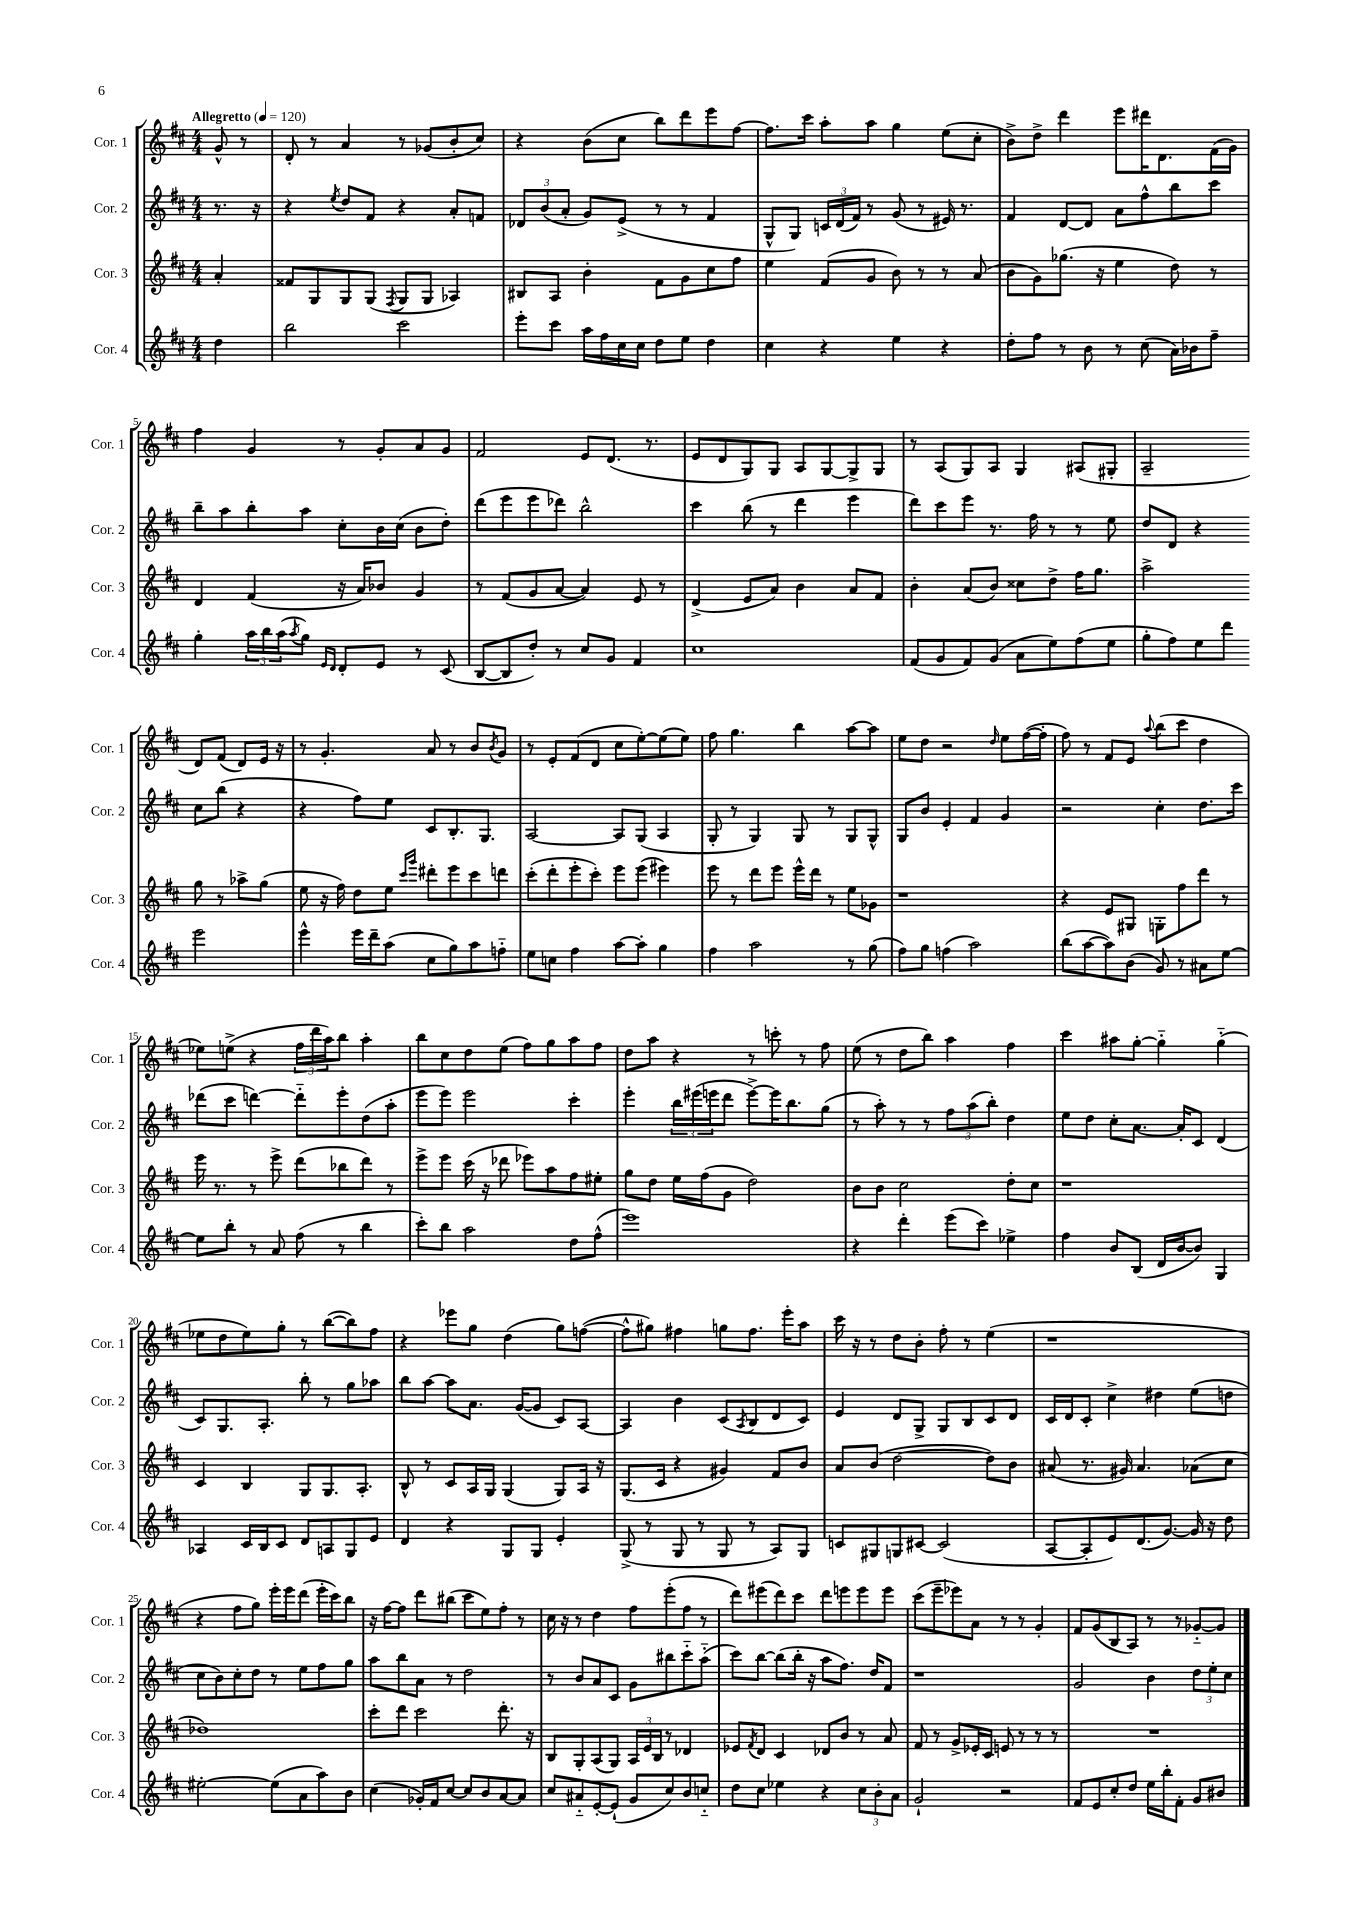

**kern	**kern	**kern	**kern
*part4	*part3	*part2	*part1
*staff4	*staff3	*staff2	*staff1
*I"Cor. 4	*I"Cor. 3	*I"Cor. 2	*I"Cor. 1
*I'Cor. 4	*I'Cor. 3	*I'Cor. 2	*I'Cor. 1
*clefG2	*clefG2	*clefG2	*clefG2
*k[f#c#]	*k[f#c#]	*k[f#c#]	*k[f#c#]
*M4/4	*M4/4	*M4/4	*M4/4
*MM120	*MM120	*MM120	*MM120
=	=	=	=
!	!	!	!LO:TX:a:B:t=Allegretto
4dd\	4a'/	8.r	8g^^/
.	.	.	8r
.	.	16r	.
=1	=1	=1	=1
2bb\	8f##X/L	4r	8d'/
.	8G/	.	8r
.	.	8qee/	.
.	8G/	8dd/L	4a/
.	(8G/J	8f#/J	.
.	8qF#/	.	.
2ccc#\	8G/L	4r	8r
.	8G/J	.	(8g-X/L
.	4A-X/)	8a'/L	8b'/
.	.	8fn/J	8cc#/J)
=2	=2	=2	=2
8eee'\L	8B#X/L	12d-X/L	4r
.	.	(12b/	.
8ccc#\J	8A/J	.	.
.	.	12a'/J	.
16aa\LL	4b'\	8g/L)	(8b\L
16ff#\	.	.	.
16cc#\	.	(8e^/J	8cc#\J
16cc#\JJ	.	.	.
8dd\L	8f#\L	8r	8bb\L)
8ee\J	8g\	8r	8ddd\
4dd\	8cc#\	4f#/	8eee\
.	8ff#\J	.	[8ff#\J
=3	=3	=3	=3
4cc#\	4ee\	8G^^/L	8.ff#\L]
.	.	8G/J)	.
.	.	.	16ccc#\Jk
4r	(8f#/L	24cn/LL	8aa'\L
.	.	(24d/	.
.	.	24f#/JJ)	.
.	8g/J	8r	8aa\J
4ee\	8b\)	(8g/	4gg\
.	8r	8r	.
4r	8r	16e#X/)	(8ee\L
.	.	8.r	.
.	(8a/	.	8cc#'\J
=4	=4	=4	=4
8dd'\L	8b\L	4f#/	8b^\L)
8ff#\J	8g\)	.	8dd^\J
8r	(8.gg-X\J	[8d/L	4ddd\
8b\	.	8d/J]	.
.	16r	.	.
8r	4ee\	8a\L	8eee\L
(8cc#\	.	8ff#^^\	16ddd#X\K
.	.	.	8.d\
16a\LL)	8dd\)	8bb\	.
16b-X\J	.	.	.
8ff#~\J	8r	8ccc#\J	(16f#\L
.	.	.	16g\JJ)
!!LO:LB:g=z
=5	=5	=5	=5
4gg'\	4d/	8bb~\L	4ff#\
.	.	8aa\	.
24aa\LL	(4f#/	8bb'\	4g/
24bb\	.	.	.
(24aa\J	.	.	.
8qaa/	.	.	.
8gg\J)	.	8aa\J	.
16qqe/LL	.	.	.
16qqd/JJ	.	.	.
8d'/L	16r	8cc#'\L	8r
.	16a/KL)	.	.
8e/J	8b-X/J	16b\L	8g'/L
.	.	(16cc#\JJ	.
8r	4g/	8b\L	8a/
(8c#/	.	8dd'\J)	8g/J
=6	=6	=6	=6
[8B/L	8r	(8ddd\L	2f#/
8B/]	(8f#/L	8eee\	.
8dd'/J)	8g/	8eee\	.
8r	[8a/J	8ddd-X\J)	.
8cc#/L	4a/])	2bb^^\	8e/L
8g/J	.	.	(8.d/J
4f#/	8e/	.	.
.	.	.	8.r
.	8r	.	.
=7	=7	=7	=7
1cc#	(4d^/	4ccc#\	8e/L
.	.	.	8d/
.	8e/L	(8bb\	8G/)
.	8a/J)	8r	8G/J
.	4b\	4ddd\	8A/L
.	.	.	[8G/
.	8a/L	4eee\	8G^/]
.	8f#/J	.	8G/J
=8	=8	=8	=8
(8f#/L	4b'\	8ddd\L)	8r
8g/	.	8ccc#\	(8A/L
8f#/)	(8a/L	8eee\J	8G/)
(8g/J	8b/J)	8.r	8A/J
8a\L	8cc##X\L	.	4G/
.	.	16ff#\	.
8ee\)	8dd^\J	8r	.
(8ff#\	16ff#\KL	8r	(8A#X/L
.	8.gg\J	.	.
8ee\J	.	8ee\	8G#X'/J
=9	=9	=9	=9
8gg'\L	2aa^\	8dd/L	2A~/
8ff#\)	.	8d/J	.
8ee\	.	4r	.
8ddd\J	.	.	.
2eee\	8gg\	8cc#\L	8d/L)
.	8r	(8bb\J	(8f#/J
.	8aa-X^\L	4r	8d/L)
.	(8gg\J	.	16e/Jk
.	.	.	16r
!!LO:LB:g=z
=10	=10	=10	=10
4eee^^\	8ee\	4r	8r
.	16r	.	4.g'/
.	16ff#\)	.	.
16eee\LL	8dd\L	8ff#\L)	.
16ddd~\J	.	.	.
(8aa\J	8ee\J	8ee\J	.
.	16qqccc#/LL	.	.
.	16qqggg/JJ	.	.
8cc#\L	8ddd#X'\L	8c#/L	8a/
8gg\)	8eee\	8.B'/	8r
8aa\	8ccc#\	.	8b/L
.	.	8.G/J	.
.	.	.	8qb/
8ffn\J	8dddn\J	.	8g/J
=11	=11	=11	=11
8ee\L	(8ccc#'\L	[2A/	8r
8ccn\J	8ddd'\	.	8e'/L
4ff#\	8eee'\	.	(8f#/
.	8ccc#'\J)	.	8d/J
[8aa\L	8eee\L	8A/L]	8cc#\L
8aa'\J]	(8eee\J	(8G/J	[8ee'\)
4gg\	4eee#X\)	4A/	(8ee\]
.	.	.	8ee\J)
=12	=12	=12	=12
4ff#\	8eee\	8G'/	8ff#\
.	8r	8r	4.gg\
2aa\	8ddd\L	4G/)	.
.	8eee\J	.	.
.	16eee^^\LL	8G/	4bb\
.	16ddd\JJ	.	.
.	8r	8r	.
8r	8ee\L	8G/L	[8aa\L
(8gg\	8g-X\J	8G^^/J	8aa\J]
=13	=13	=13	=13
8ff#\L)	1r	8G/L	8ee\L
8gg\J	.	8b/J	8dd\J
(4ffn\	.	4e'/	2r
2aa\)	.	4f#/	.
.	.	.	16qqdd/
.	.	4g/	8ee\L
.	.	.	([16ff#\L
.	.	.	16ff#'\JJ]
=14	=14	=14	=14
(8bb\L	4r	2r	8ff#\)
[8aa\	.	.	8r
8aa\])	8e/L	.	8f#/L
(8b\J	8G#X/J	.	8e/J
.	.	.	8qqaa/
8g/)	8Gn'\L	4cc#'\	(8bb\L
8r	8ff#\	.	8ccc#\J
8a#X\L	8ddd\J	8.dd\L	4dd\
[8ee\J	8r	.	.
.	.	16ccc#\Jk	.
!!LO:LB:g=z
=15	=15	=15	=15
8ee\L]	16eee\	(8ddd-X\L	8ee-X\L)
.	8.r	.	.
8bb'\J	.	8ccc#\J	(8een^\J
8r	8r	[4dddn\)	4r
8a/	8eee^\	.	.
(8ff#\	(8ddd\L	8ddd\L]	24ff#\LL
.	.	.	24ddd\
.	.	.	24aa\J)
8r	8bb-X\	8eee'\	8bb\J
4bb\	8ddd\J)	(8dd\	4aa'\
.	8r	8aa'\J	.
=16	=16	=16	=16
8ccc#'\L)	8eee^\L	8eee\L	8bb\L
8bb\J	8eee\J	8eee\J)	8cc#\
2aa\	(16ccc#\	2eee\	8dd\
.	16r	.	.
.	8ddd-X\	.	(8ee\J
.	8eee-X\L)	.	8ff#\L)
.	8aa\	.	8gg\
8dd\L	8ff#\	4ccc#'\	8aa\
(8ff#^^\J	8ee#X'\J	.	8ff#\J
=17	=17	=17	=17
1eee)	8gg\L	4eee'\	8dd\L
.	8dd\J	.	8aa\J
.	16ee\LL	24bb\LL	4r
.	.	(24eee#X\	.
.	(16ff#\J	.	.
.	.	24eeen\J	.
.	8g\J	8ddd\J	.
.	2dd\)	[8eee^\L)	8r
.	.	16eee\K]	8cccn'\
.	.	8.bb\	.
.	.	.	8r
.	.	(8gg\J	8ff#\
=18	=18	=18	=18
4r	8b\L	8r	(8ee\
.	8b\J	8aa'\)	8r
4ddd'\	2cc#\	8r	8dd\L
.	.	8r	8bb\J)
(8eee\L	.	12ff#\L	4aa\
.	.	(12aa\	.
8ccc#\J)	.	.	.
.	.	12bb'\J)	.
4ee-X^\	8dd'\L	4dd\	4ff#\
.	8cc#\J	.	.
=19	=19	=19	=19
4ff#\	1r	8ee\L	4ccc#\
.	.	8dd\J	.
8b/L	.	8cc#'\L	8aa#X\L
(8B/J	.	[8.a\J	[8gg'\J
16d/LL	.	.	4gg\]
[16b/J	.	16a'/KL]	.
8b/J])	.	8c#/J	.
4G/	.	(4d/	(4gg\
!!LO:LB:g=z
=20	=20	=20	=20
4A-X/	4c#/	8c#/L)	8ee-X\L
.	.	8.G/	8dd\
16c#/LL	4B/	.	8ee-\)
16B/J	.	8.A'/J	.
8c#/J	.	.	8gg'\J
8d/L	8G/L	8bb'\	8r
8An/	8.G/	8r	([8bb\L
8G/	.	8gg\L	8bb\])
.	8.A'/J	.	.
8e/J	.	8aa-X\J	8ff#\J
=21	=21	=21	=21
4d/	8B^^/	8bb\L	4r
.	8r	[8aa\J	.
4r	8c#/L	8aa\L]	8eee-X\L
.	16A/L	8.a\J	8gg\J
.	16G/JJ	.	.
8G/L	(4G/	.	(4dd\
.	.	([16g/KL	.
8G/J	.	8g/J]	.
4e'/	8G/L)	8c#/L)	8gg\L)
.	16A/Jk	[8A/J	([8ffn\J
.	16r	.	.
=22	=22	=22	=22
(8G^/	(8.G/L	4A/]	8ff^^\L]
8r	.	.	8gg#X\J)
.	16c#/Jk	.	.
8G/	4r	4b\	4ff#X\
8r	.	.	.
8G/	4g#X/)	(8c#/L	8ggn\L
.	.	8qA/	.
8r	.	8B/	8.ff#\J
8A/L)	8f#/L	8d/	.
.	.	.	16eee'\KL
8G/J	8b/J	8c#/J)	8aa\J
=23	=23	=23	=23
8cn/L	8a/L	4e/	16ccc#\
.	.	.	16r
8G#X/	(8b/J	.	8r
8Gn/	[2dd\	8d/L	8dd\L
[8c#X/J	.	8G^/J	8b'\J
(2c#/]	.	8G/L	8ff#'\
.	.	8B/	8r
.	8dd\L])	8c#/	(4ee\
.	8b\J	8d/J	.
=24	=24	=24	=24
[8A/L	(8a#X/	16c#/LL	1r
.	.	16d/J	.
8A'/]	8.r	8c#'/J	.
8e/)	.	4cc#^\	.
.	16g#X/)	.	.
(8.d/	4.a#/	.	.
.	.	4dd#X\	.
[8.g/J)	.	.	.
16g/]	(8a-X\L	(8ee\L	.
16r	.	.	.
8dd\	8cc#\J	8ddn\J	.
!!LO:LB:g=z
=25	=25	=25	=25
[2ee#X'\	1dd-X)	8cc#\L	4r
.	.	8b\)	.
.	.	8cc#'\	8ff#\L
.	.	8dd\J	8gg\J)
(8ee#\L]	.	8r	16eee'\LL
.	.	.	16eee\J
8a\	.	8ee\L	(8ddd\J
8aa\)	.	8ff#\	16eee'\LL
.	.	.	16ccc#\J)
8b\J	.	8gg\J	8bb\J
=26	=26	=26	=26
(4cc#\	8ccc#'\L	8aa\L	16r
.	.	.	[16ff#\KL
.	8ddd\J	8bb\	8ff#\J]
16g-X'/LL)	2ccc#\	8a\J	8ddd\L
16f#/J	.	.	.
[8cc#/J	.	8r	(8bb#X\J
8cc#/L]	.	2dd\	8ccc#\L
8b/	.	.	8ee\)
[8a/	8.ddd'\	.	8ff#'\J
8a/J]	.	.	8r
.	16r	.	.
=27	=27	=27	=27
8cc#/L	8B/L	8r	16cc#\
.	.	.	16r
8a#X/	8G'/	8b/L	8r
[8e'/	(8A/	8a/	4dd\
(8e`/J]	8G/J)	8c#/J	.
8g/L	24A/LL	8g\L	8ff#\L
.	24e/	.	.
.	24B/JJ	.	.
8cc#/)	8r	8bb#X\	(8eee'\
8b/	4d-X/	8ccc#\	8ff#\J
8ccn/J	.	(8aa\J	8r
=28	=28	=28	=28
8dd\L	8e-X/L	8ccc#\L)	8ddd\L)
.	8qf#/	.	.
8cc#\J	8d/J	[8bb\J	(8eee#X\
4ee-X\	4c#/	(8bb\L]	8ddd\)
.	.	16bb'\Jk	8ccc#\J
.	.	16r	.
4r	8d-X/L	8aa\L	8ddd\L
.	8b/J	8.ff#\J)	8eeen\
12cc#\L	8r	.	8eee\
.	.	16dd/KL	.
12b'\	.	.	.
.	8a/	8f#/J	8eee\J
12a\J	.	.	.
=29	=29	=29	=29
2g`/	8f#/	1r	(8ccc#\L
.	8r	.	8eee~\
.	8g^/L	.	8eee-X\)
.	16e-X'/L	.	8a\J
.	16c#/JJ	.	.
2r	8en/	.	8r
.	8r	.	8r
.	8r	.	4g'/
.	8r	.	.
=30	=30	=30	=30
8f#/L	1r	2g/	8f#/L
8e/	.	.	(8g/
8cc#'/	.	.	8B/
8dd/J	.	.	8A/J)
16ee\LL	.	4b\	8r
16bb'\J	.	.	.
8f#'\J	.	.	8r
8g/L	.	12dd\L	[8g-X/L
.	.	12ee'\	.
8b#X/J	.	.	8g-/J]
.	.	12cc#\J	.
==	==	==	==
*-	*-	*-	*-
